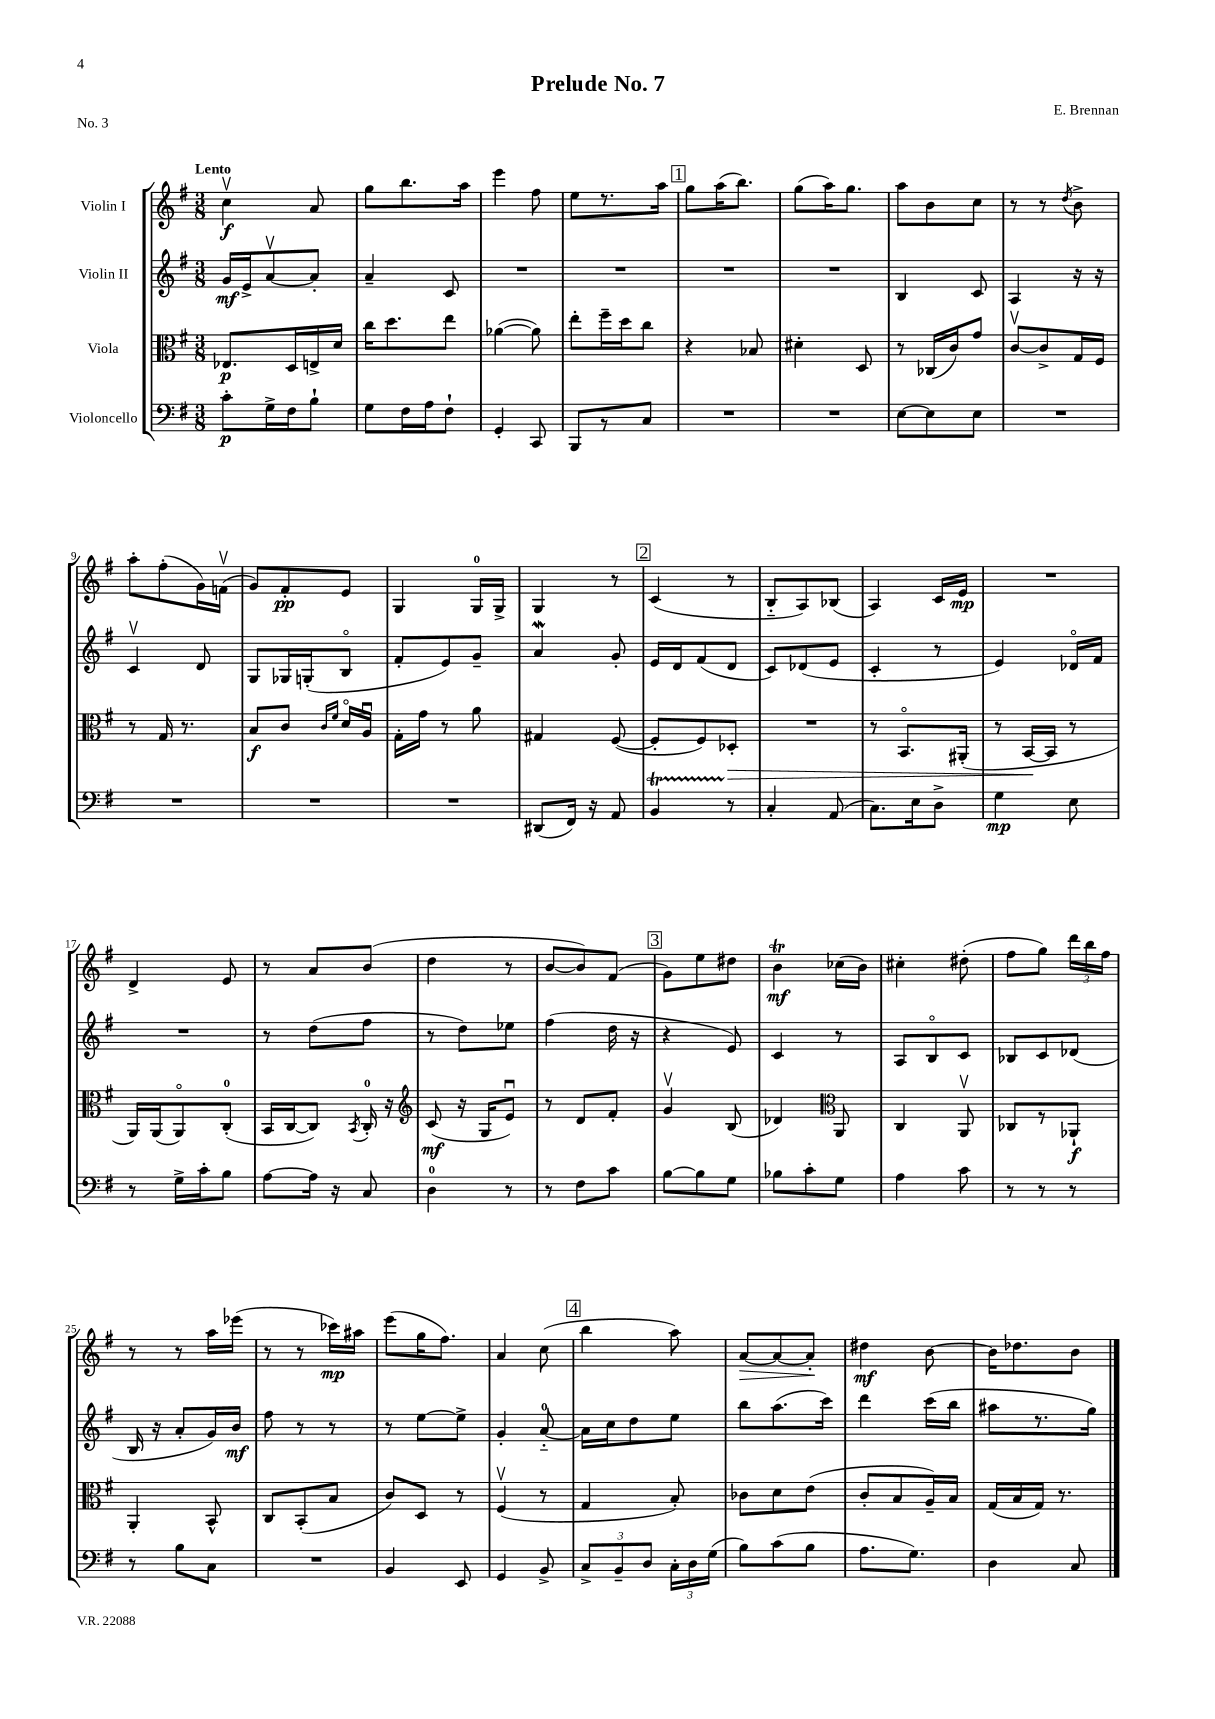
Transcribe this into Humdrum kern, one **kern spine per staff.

**kern	**dynam	**kern	**dynam	**kern	**dynam	**kern	**dynam
*part4	*part4	*part3	*part3	*part2	*part2	*part1	*part1
*staff4	*staff4	*staff3	*staff3	*staff2	*staff2	*staff1	*staff1
*I"Violoncello	*	*I"Viola	*	*I"Violin II	*	*I"Violin I	*
*clefF4	*	*clefC3	*	*clefG2	*	*clefG2	*
*k[f#]	*	*k[f#]	*	*k[f#]	*	*k[f#]	*
*M3/8	*	*M3/8	*	*M3/8	*	*M3/8	*
=1	=1	=1	=1	=1	=1	=1	=1
!	!	!	!	!	!	!LO:TX:a:B:t=Lento	!
8c'\L	p	8.E-X/L	p	16g/LL	mf	4ccv\	f
.	.	.	.	16e^/J	.	.	.
16G^\L	.	.	.	[8av/	.	.	.
16F#\J	.	16D/L	.	.	.	.	.
8B`\J	.	16En^/	.	8a'/J]	.	8a/	.
.	.	16d/JJ	.	.	.	.	.
=2	=2	=2	=2	=2	=2	=2	=2
8G\L	.	16cc\KL	.	4a~/	.	8gg\L	.
.	.	8.dd\	.	.	.	.	.
16F#\L	.	.	.	.	.	8.bb\	.
16A\J	.	.	.	.	.	.	.
8F#`\J	.	8ee\J	.	8c/	.	.	.
.	.	.	.	.	.	16aa\Jk	.
=3	=3	=3	=3	=3	=3	=3	=3
4GG'/	.	([4a-X\	.	4.r	.	4eee\	.
8CC/	.	8a-\])	.	.	.	8ff#\	.
=4	=4	=4	=4	=4	=4	=4	=4
8BBB/L	.	8ee'\L	.	4.r	.	8ee\L	.
8r	.	16ff#~\L	.	.	.	8.r	.
.	.	16dd\J	.	.	.	.	.
8C/J	.	8cc\J	.	.	.	.	.
.	.	.	.	.	.	16aa\Jk	.
!!LO:REH:place=s1:t=1
=5	=5	=5	=5	=5	=5	=5	=5
4.r	.	4r	.	4.r	.	8gg\L	.
.	.	.	.	.	.	(16aa\K	.
.	.	.	.	.	.	8.bb\J)	.
.	.	8B-X/	.	.	.	.	.
=6	=6	=6	=6	=6	=6	=6	=6
4.r	.	4d#X'\	.	4.r	.	(8gg\L	.
.	.	.	.	.	.	16aa\K)	.
.	.	.	.	.	.	8.gg\J	.
.	.	8D/	.	.	.	.	.
=7	=7	=7	=7	=7	=7	=7	=7
[8E\L	.	8r	.	4B/	.	8aa\L	.
8E\]	.	(16C-X/LL	.	.	.	8b\	.
.	.	16c/J)	.	.	.	.	.
8E\J	.	8g/J	.	8c/	.	8cc\J	.
=8	=8	=8	=8	=8	=8	=8	=8
4.r	.	[8cv/L	.	4A/	.	8r	.
.	.	8c^/]	.	.	.	8r	.
.	.	.	.	.	.	8qdd/	.
.	.	16G/L	.	16r	.	8b^\	.
.	.	16F#/JJ	.	16r	.	.	.
!!LO:LB:g=z
=9	=9	=9	=9	=9	=9	=9	=9
4.r	.	8r	.	4cv/	.	8aa'\L	.
.	.	16G/	.	.	.	(8ff#'\	.
.	.	8.r	.	.	.	.	.
.	.	.	.	8d/	.	16g\L)	.
.	.	.	.	.	.	(16fnv\JJ	.
=10	=10	=10	=10	=10	=10	=10	=10
4.r	.	8B/L	f	8G/L	.	8g/L)	.
.	.	8c/J	.	16G-X/L	.	8f#'/	pp
.	.	.	.	(16Gn'/J	.	.	.
.	.	16qqc/LL	.	.	.	.	.
.	.	16qqf#/JJ	.	.	.	.	.
.	.	16d/LL	.	8B/J	.	8e/J	.
.	.	16Au/JJ	.	.	.	.	.
=11	=11	=11	=11	=11	=11	=11	=11
4.r	.	16G'\LL	.	8f#'/L	.	4G/	.
.	.	16g\JJ	.	.	.	.	.
.	.	8r	.	8e/)	.	.	.
.	.	8a\	.	8g~/J	.	16G/LL	.
.	.	.	.	.	.	16G^/JJ	.
=12	=12	=12	=12	=12	=12	=12	=12
(8DD#X/L	.	4G#X/	.	4aW/	.	4G/	.
16FF#/Jk)	.	.	.	.	.	.	.
16r	.	.	.	.	.	.	.
8AA/	.	([8F#/	.	8g'/	.	8r	.
!!LO:REH:place=s1:t=2
=13	=13	=13	=13	=13	=13	=13	=13
4BBt/	.	8F#'/L]	.	16e/LL	.	(4c/	.
.	.	.	.	16d/J	.	.	.
.	.	8F#/)	.	(8f#/	.	.	.
!	!	!	!LO:HP:b	!	!	!	!
8r	.	8D-X'/J	>	8d/J	.	8r	.
=14	=14	=14	=14	=14	=14	=14	=14
4C'/	.	4.r	.	8c/L)	.	8B/L	.
.	.	.	.	(8d-X/	.	8A/)	.
(8AA/	.	.	.	8e/J	.	(8B-X/J	.
=15	=15	=15	=15	=15	=15	=15	=15
8.C\L)	.	8r	.	4c'/	.	4A/)	.
.	.	8.BB/L	.	.	.	.	.
16E\k	.	.	.	.	.	.	.
8D^\J	.	.	.	8r	.	16c/LL	.
.	.	(16AA#X'/Jk	.	.	.	16e/JJ	mp
=16	=16	=16	=16	=16	=16	=16	=16
4G\	mp	8r	.	4e/)	.	4.r	.
.	.	[16BB/LL	.	.	.	.	.
.	.	16BB/JJ]	]	.	.	.	.
8E\	.	8r	.	16d-X/LL	.	.	.
.	.	.	.	16f#/JJ	.	.	.
!!LO:LB:g=z
=17	=17	=17	=17	=17	=17	=17	=17
8r	.	16AA/LL)	.	4.r	.	4d^/	.
.	.	(16AA/J	.	.	.	.	.
16G^\LL	.	8AA/)	.	.	.	.	.
16c'\J	.	.	.	.	.	.	.
8B\J	.	(8C'/J	.	.	.	8e/	.
=18	=18	=18	=18	=18	=18	=18	=18
[8A\L	.	16BB/LL	.	8r	.	8r	.
.	.	[16C/J	.	.	.	.	.
16A\Jk]	.	8C/J])	.	(8dd\L	.	8a/L	.
16r	.	.	.	.	.	.	.
.	.	8qBB/	.	.	.	.	.
8C/	.	16C'/	.	8ff#\J	.	(8b/J	.
.	.	16r	.	.	.	.	.
=19	=19	=19	=19	=19	=19	=19	=19
*	*	*clefG2	*	*	*	*	*
4D\	.	(8c/	mf	8r	.	4dd\	.
.	.	16r	.	8dd\L)	.	.	.
.	.	16G/KL	.	.	.	.	.
8r	.	8eu/J)	.	8ee-X\J	.	8r	.
=20	=20	=20	=20	=20	=20	=20	=20
8r	.	8r	.	(4ff#\	.	[8b/L	.
8F#\L	.	8d/L	.	.	.	8b/])	.
8c\J	.	8f#'/J	.	16dd\	.	(8f#/J	.
.	.	.	.	16r	.	.	.
!!LO:REH:place=s1:t=3
=21	=21	=21	=21	=21	=21	=21	=21
[8B\L	.	4gv/	.	4r	.	8g\L)	.
8B\]	.	.	.	.	.	8ee\	.
8G\J	.	(8B/	.	8e/)	.	8dd#X\J	.
=22	=22	=22	=22	=22	=22	=22	=22
8B-X\L	.	4d-X/)	.	4c/	.	4bt\	mf
8c'\	.	.	.	.	.	.	.
*	*	*clefC3	*	*	*	*	*
8G\J	.	8AA/	.	8r	.	(16cc-X\LL	.
.	.	.	.	.	.	16b\JJ)	.
=23	=23	=23	=23	=23	=23	=23	=23
4A\	.	4C/	.	8A/L	.	4cc#X'\	.
.	.	.	.	8B/	.	.	.
8c\	.	8AAv/	.	8c/J	.	(8dd#X'\	.
=24	=24	=24	=24	=24	=24	=24	=24
8r	.	8C-X/L	.	8B-X/L	.	8ff#\L	.
8r	.	8r	.	8c/	.	8gg\J)	.
8r	.	8AA-X`/J	f	(8d-X/J	.	24ddd\LL	.
.	.	.	.	.	.	24bb\	.
.	.	.	.	.	.	24ff#\JJ	.
!!LO:LB:g=z
=25	=25	=25	=25	=25	=25	=25	=25
8r	.	4AA'/	.	16B/	.	8r	.
.	.	.	.	16r	.	.	.
8B\L	.	.	.	8a'/L	.	8r	.
8C\J	.	8BB^^/	.	16g/L)	.	16aa\LL	.
.	.	.	.	16b/JJ	mf	(16eee-X\JJ	.
=26	=26	=26	=26	=26	=26	=26	=26
4.r	.	8C/L	.	8ff#\	.	8r	.
.	.	(8BB'/	.	8r	.	8r	.
.	.	8B/J	.	8r	.	16ccc-X\LL)	mp
.	.	.	.	.	.	16aa#X\JJ	.
=27	=27	=27	=27	=27	=27	=27	=27
4BB/	.	8c/L)	.	8r	.	(8eee\L	.
.	.	8D/J	.	[8ee\L	.	16gg\K	.
.	.	.	.	.	.	8.ff#\J)	.
8EE/	.	8r	.	8ee^\J]	.	.	.
=28	=28	=28	=28	=28	=28	=28	=28
4GG/	.	(4F#v/	.	4g'/	.	4a/	.
8BB^/	.	8r	.	[8a/	.	(8cc\	.
!!LO:REH:place=s1:t=4
=29	=29	=29	=29	=29	=29	=29	=29
12C^/L	.	4G/	.	16a\LL]	.	4bb\	.
.	.	.	.	16cc\J	.	.	.
12BB~/	.	.	.	.	.	.	.
.	.	.	.	8dd\	.	.	.
12D/J	.	.	.	.	.	.	.
24C'\LL	.	8B'/)	.	8ee\J	.	8aa\)	.
24D\	.	.	.	.	.	.	.
(24G\JJ	.	.	.	.	.	.	.
=30	=30	=30	=30	=30	=30	=30	=30
!	!	!	!	!	!	!	!LO:HP:b
8B\L)	.	8c-X\L	.	8bb\L	.	[8a/L	>
(8c\	.	8d\	.	(8.aa\	.	8a/_	.
8B\J	.	(8e\J	.	.	.	8a'/J]	.
.	.	.	.	16ccc\Jk)	.	.	.
.	.	.	.	.	.	.	]
=31	=31	=31	=31	=31	=31	=31	=31
8.A\L	.	8c'/L	.	4ddd\	.	4dd#X\	mf
.	.	8B/	.	.	.	.	.
8.G\J)	.	.	.	.	.	.	.
.	.	16A~/L)	.	(16ccc\LL	.	[8b\	.
.	.	16B/JJ	.	16bb\JJ	.	.	.
=32	=32	=32	=32	=32	=32	=32	=32
4D\	.	(16G/LL	.	8aa#X\L	.	16b\KL]	.
.	.	16B/	.	.	.	8.dd-X\	.
.	.	16G/JJ)	.	8.r	.	.	.
.	.	8.r	.	.	.	.	.
8C/	.	.	.	.	.	8b\J	.
.	.	.	.	16gg\Jk)	.	.	.
==	==	==	==	==	==	==	==
*-	*-	*-	*-	*-	*-	*-	*-
